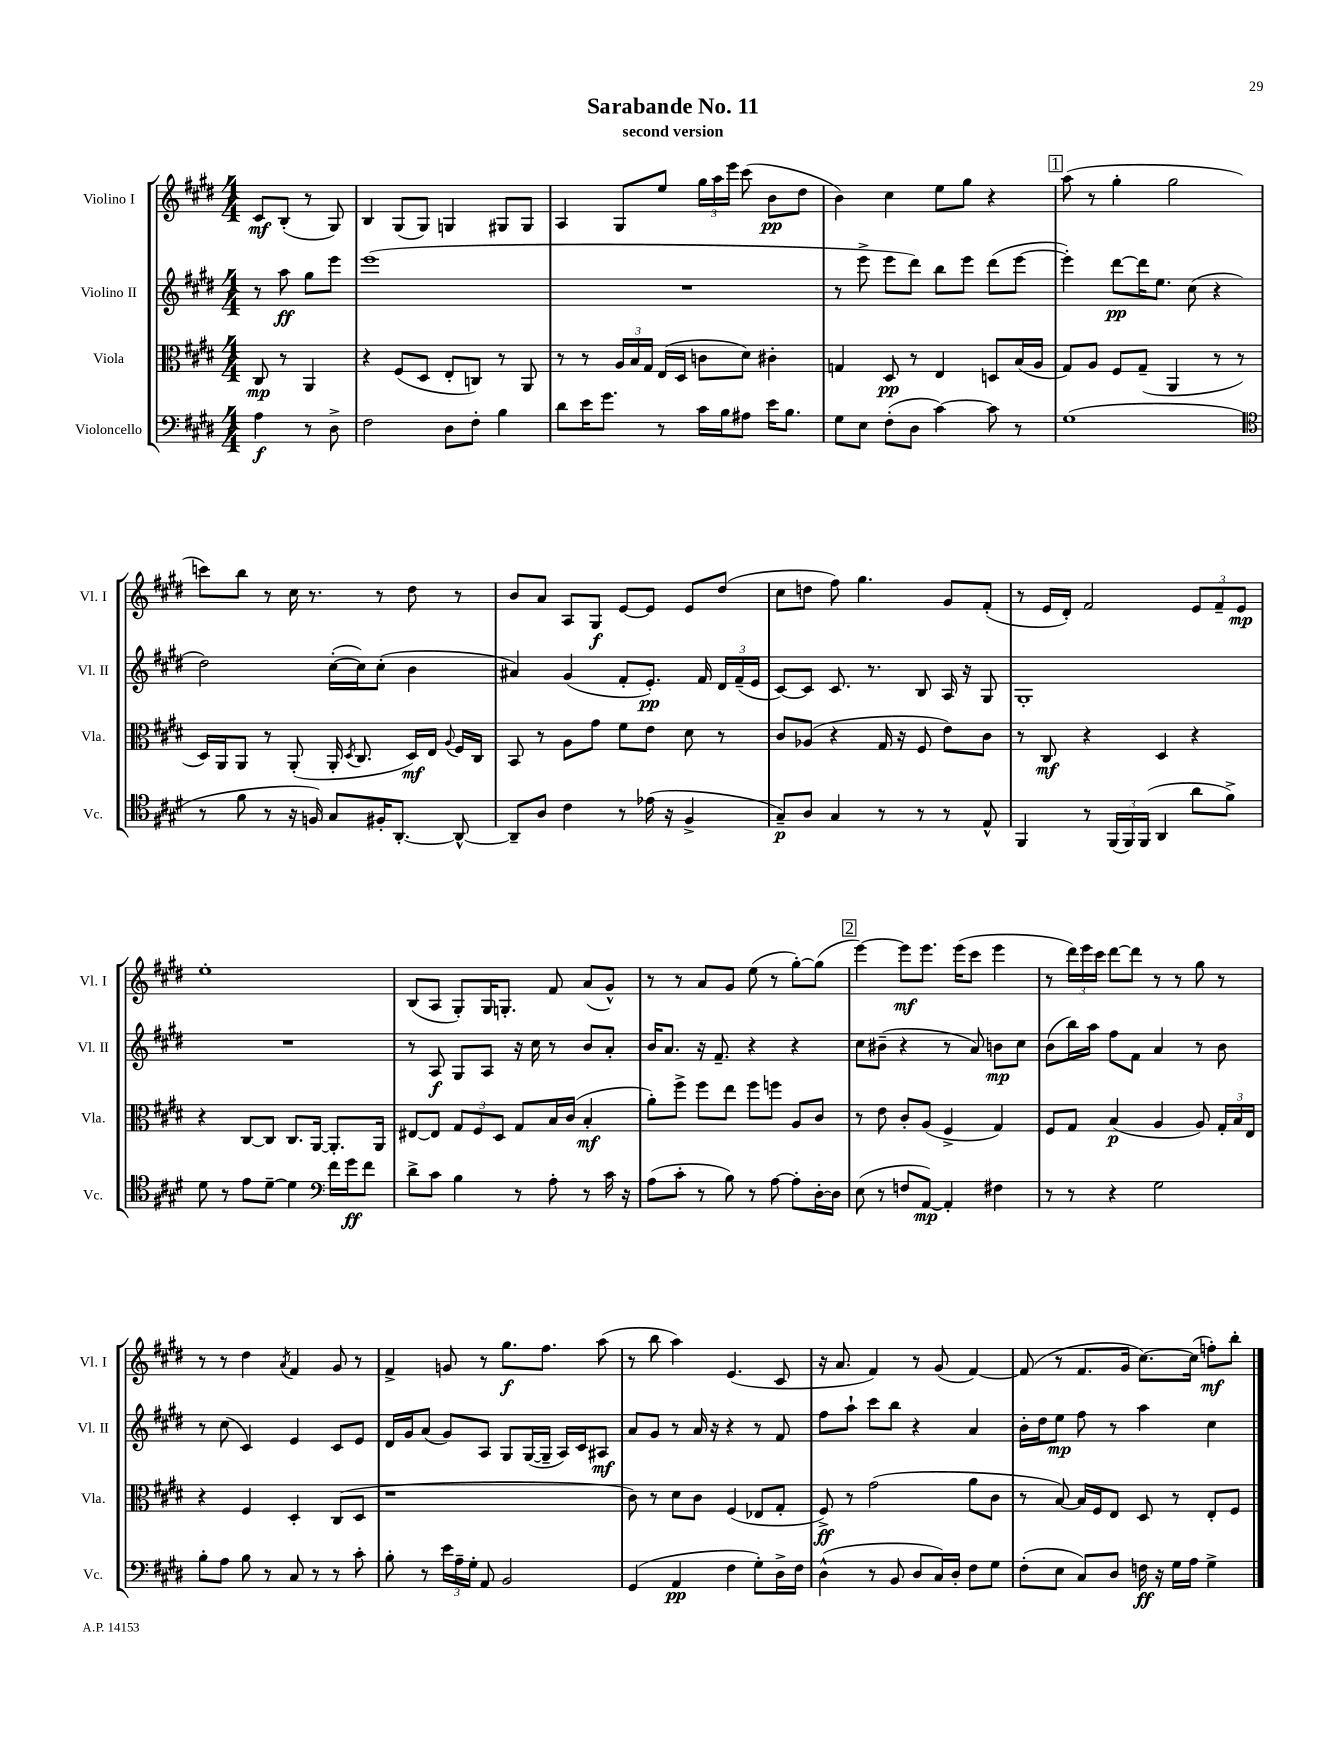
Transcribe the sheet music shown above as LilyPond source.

\header { title = "Sarabande No. 11" subtitle = "second version" }
<<
\new StaffGroup <<
\new Staff = "s0" \with { instrumentName = "Violino I" shortInstrumentName = "Vl. I" } {
    \clef treble \key e \major \numericTimeSignature \time 4/4 \partial 2
    \autoBeamOff cis'8[\mf b8]-.( r8 gis8) |
    b4 gis8[( gis8]) g4 gis8[ gis8] |
    a4 gis8[ e''8] \tuplet 3/2 { gis''16[ a''16 e'''16] } cis'''8( b'8[\pp dis''8] |
    b'4) cis''4 e''8[ gis''8] r4 |
    \mark \markup { \box "1" } a''8( r8 gis''4-. gis''2 |
    c'''8[) b''8] r8 cis''16 r8. r8 dis''8 r8 |
    b'8[ a'8] a8[ gis8]\f e'8[~ e'8] e'8[ dis''8]( |
    cis''8[ d''8] fis''8) gis''4. gis'8[ fis'8]-.( |
    r8 e'16[ dis'16]-.) fis'2 \tuplet 3/2 { e'8[ fis'8-- e'8]\mp } |
    e''1-. |
    b8[( a8] gis8[-.) gis16 g8.]-. fis'8 a'8[( gis'8]-^) |
    r8 r8 a'8[ gis'8] e''8( r8 gis''8[~-.) gis''8]( |
    \mark \markup { \box "2" } e'''4~) e'''8[\mf e'''8.] e'''16[( cis'''8] e'''4 |
    r8 \tuplet 3/2 { dis'''16[) e'''16 cis'''16] } dis'''8[~ dis'''8] r8 r8 gis''8 r8 |
    r8 r8 dis''4 \acciaccatura { a'8 } fis'4 gis'8 r8 |
    fis'4-> g'8 r8 gis''8.[\f fis''8.] a''8( |
    r8 b''8 a''4) e'4.( cis'8 |
    r16 a'8. fis'4) r8 gis'8( fis'4~) |
    fis'8( r8 fis'8.[ gis'16] cis''8.[~) cis''16]( f''8[-.\mf) b''8]-. \bar "|." |
}
\new Staff = "s1" \with { instrumentName = "Violino II" shortInstrumentName = "Vl. II" } {
    \clef treble \key e \major \numericTimeSignature \time 4/4 \partial 2
    \autoBeamOff r8 a''8\ff gis''8[ e'''8] |
    e'''1( |
    R1 |
    r8 e'''8-> e'''8[ dis'''8]) b''8[ e'''8] dis'''8[( e'''8]~ |
    \mark \markup { \box "1" } e'''4-.) dis'''8[~\pp dis'''16 e''8.] cis''8( r4 |
    dis''2) cis''16[~-.( cis''16) cis''8]-.( b'4 |
    ais'4) gis'4( fis'8[-. e'8.]-.\pp) fis'16 \tuplet 3/2 { dis'16[ fis'16--( e'16] } |
    cis'8[~) cis'8] cis'8. r8. b8 a16 r16 gis8 |
    gis1-. |
    R1 |
    r8 a8\f gis8[ a8] r16 cis''16 r8 b'8[ a'8]-. |
    b'16[ a'8.] r16 fis'8.-- r4 r4 |
    \mark \markup { \box "2" } cis''8[ bis'8]--( r4 r8 a'8) b'8[\mp cis''8] |
    b'8[( b''16) a''16] fis''8[ fis'8] a'4 r8 b'8 |
    r8 cis''8( cis'4) e'4 cis'8[ e'8] |
    dis'16[ gis'16 a'8]( gis'8[) a8] gis8[ gis16~( gis16]-- a16[) cis'16 ais8]\mf |
    a'8[ gis'8] r8 a'16 r16 r4 r8 fis'8 |
    fis''8[ a''8]-! cis'''8[ b''8] r4 a'4 |
    b'16[-. dis''16 e''8]\mp fis''8 r8 a''4 cis''4 \bar "|." |
}
\new Staff = "s2" \with { instrumentName = "Viola" shortInstrumentName = "Vla." } {
    \clef alto \key e \major \numericTimeSignature \time 4/4 \partial 2
    \autoBeamOff cis8\mp r8 a,4 |
    r4 fis8[( dis8] e8[-. c8]) r8 a,8 |
    r8 r8 \tuplet 3/2 { a16[ b16 gis16] } e16[( dis16] c'8[ dis'8]) cis'4-. |
    g4 dis8\pp r8 e4 d8[ b16( a16] |
    \mark \markup { \box "1" } gis8[) a8] fis8[ gis8]--( a,4 r8 r8 |
    dis16[) a,16 a,8] r8 a,8-.( a,16-. \acciaccatura { dis8 } cis8. dis16[\mf) e16] \appoggiatura { a8 } fis16[ cis16] |
    b,8 r8 a8[ gis'8] fis'8[ e'8] dis'8 r8 |
    cis'8[ aes8]( r4 gis16 r16 fis8 e'8[) cis'8] |
    r8 cis8\mf r4 dis4 r4 |
    r4 cis8[~ cis8] cis8.[ a,16]~ a,8.[-. a,16] |
    eis8[~ eis8] \tuplet 3/2 { gis8[ fis8 dis8] } gis8[ b16 cis'16]( b4-.\mf |
    a'8[-.) fis''8]-> fis''8[ e''8] fis''8[ f''8] a8[ cis'8] |
    \mark \markup { \box "2" } r8 e'8 cis'8[-. a8]( fis4-> gis4) |
    fis8[ gis8] b4\p( a4 a8) \tuplet 3/2 { gis16[-. b16 e16] } |
    r4 fis4 dis4-. cis8[( dis8] |
    r1 |
    cis'8) r8 dis'8[ cis'8] fis4( ees8[ gis8]-. |
    fis8->\ff) r8 gis'2( a'8[ cis'8] |
    r8 b8~) b16[ fis16 e8] dis8 r8 e8[-. fis8] \bar "|." |
}
\new Staff = "s3" \with { instrumentName = "Violoncello" shortInstrumentName = "Vc." } {
    \clef bass \key e \major \numericTimeSignature \time 4/4 \partial 2
    \autoBeamOff a4\f r8 dis8-> |
    fis2 dis8[ fis8]-. b4 |
    dis'8[ e'16 gis'8.] r8 cis'16[ b16 ais8] e'16[ b8.] |
    gis8[ e8] fis8[-.( dis8] cis'4~) cis'8 r8 |
    \mark \markup { \box "1" } gis1( |
    \clef tenor r8 fis'8 r8 r16 f16) gis8[ fis16-. a,8.]~-. a,8~-^ |
    a,8[-- a8] cis'4 r8 ees'16( r16 fis4-> |
    gis8[--\p) a8] gis4 r8 r8 r8 e8-^ |
    fis,4 r8 \tuplet 3/2 { fis,16[( fis,16) fis,16]( } a,4 a'8[ fis'8]->) |
    dis'8 r8 e'8[ dis'8]~-- dis'4 \clef bass fis'16[ gis'16\ff fis'8] |
    dis'8[-> cis'8] b4 r8 a8-. r8 cis'16 r16 |
    a8[( cis'8]-. r8 b8) r8 a8~ a8[-. dis16~-. dis16] |
    \mark \markup { \box "2" } e8( r8 f8[ a,8]~\mp) a,4-. fis4 |
    r8 r8 r4 gis2 |
    b8[-. a8] b8 r8 cis8 r8 r8 cis'8-. |
    b8-. r8 \tuplet 3/2 { e'16[ a16-- gis16]-. } a,8 b,2 |
    gis,4( a,4\pp fis4 gis8[-.) dis16-> fis16] |
    dis4-^( r8 b,8 dis8[ cis16) dis16]-. fis8[ gis8] |
    fis8[-.( e8] cis8[) dis8] f16\ff r16 gis16[ a16] gis4-> \bar "|." |
}
>>
>>
\layout { \context { \Score \remove "Bar_number_engraver" } }
